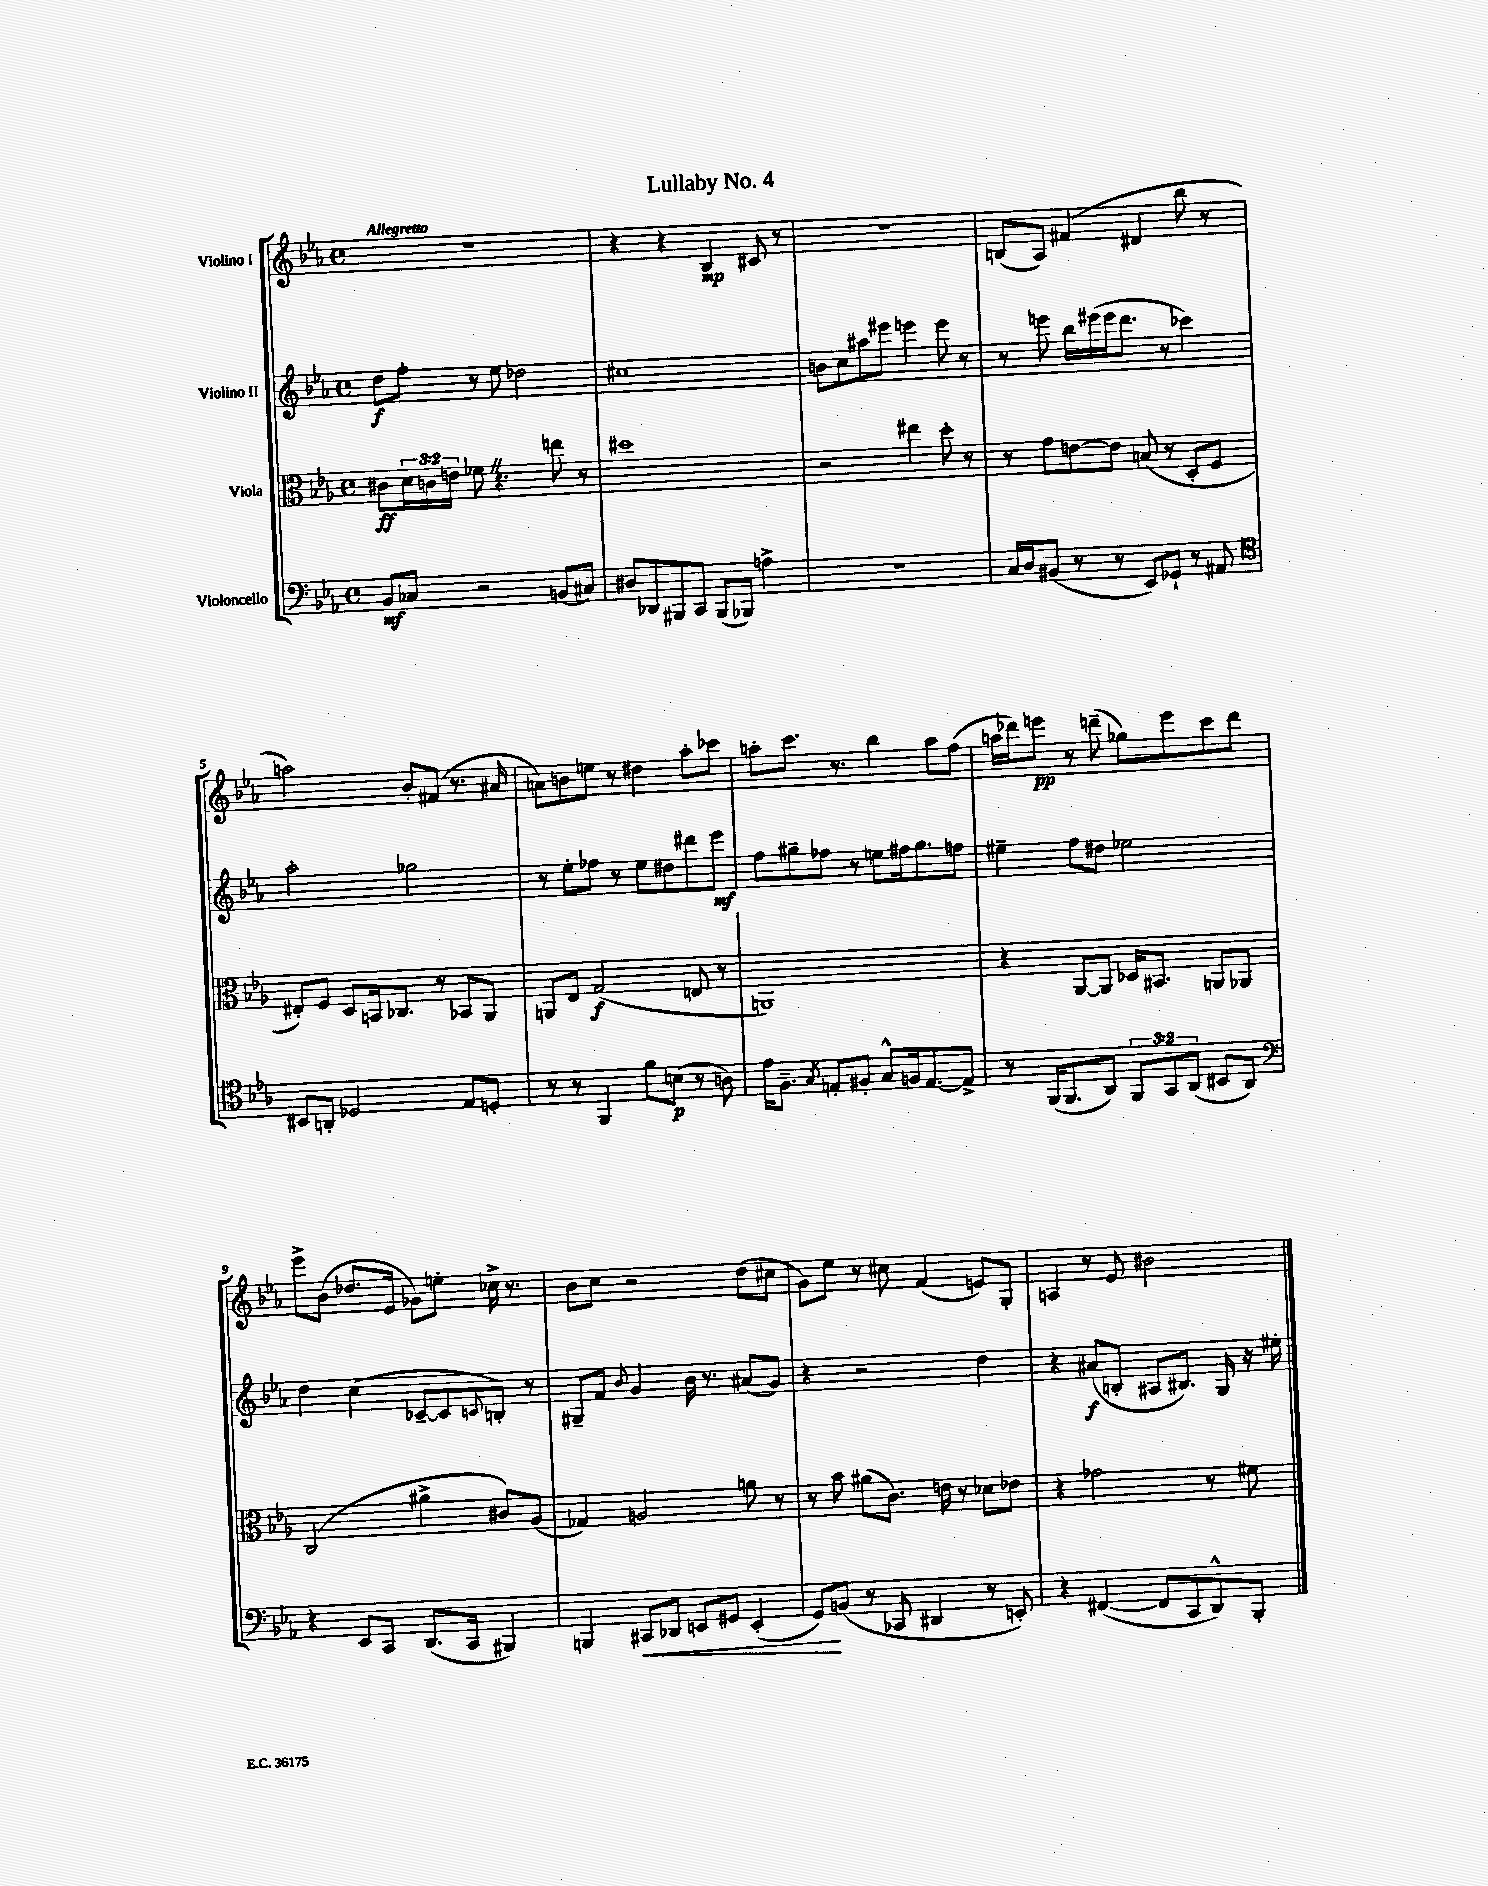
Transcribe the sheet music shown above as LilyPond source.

\header { title = "Lullaby No. 4" }
<<
\new StaffGroup <<
\new Staff = "s0" \with { instrumentName = "Violino I" } {
    \clef treble \key ees \major \defaultTimeSignature \time 4/4 \tempo "Allegretto"
    R1 |
    r4 r4 bes4\mp cis'8 r8 |
    R1 |
    b8( aes8) fis'4( dis'4 bes''8 r8 |
    a''2) bes'8-. fis'8( r8. ais'16 |
    a'8) b'8 e''8 r8 dis''4 aes''8-. ces'''8 |
    a''8-. c'''8. r8. bes''4 a''8 f''8( |
    a''16 des'''16) e'''8\pp r8 d'''8--( ges''8) e'''8 c'''8 d'''8 |
    ees'''8-> bes'8( des''8. ees'16 ges'8) e''8-. ces''16-> r8. |
    bes'8 c''8 r2 d''8( cis''8 |
    g'8) ees''8 r8 cis''8 f'4( e'8) g8-. |
    a4 r8 ees'8 bis'2 \bar "|." |
}
\new Staff = "s1" \with { instrumentName = "Violino II" } {
    \clef treble \key ees \major \defaultTimeSignature \time 4/4
    d''8\f f''8-. r8 ees''8 des''2 |
    cis''1 |
    b'8 c''8 ais''8 eis'''8 e'''4 e'''8 r8 |
    r8 e'''8 bes''16 eis'''16( eis'''16 d'''8. r8 ces'''4) |
    aes''2-. ges''2 |
    r8 ees''8-. fes''8 r8 ees''8 dis''8 dis'''8 ees'''8\mf |
    f''8 gis''8-- fes''8 r8 e''8 fis''16 gis''8. f''8 |
    eis''4-- f''8 dis''8 ees''2 |
    d''4 c''4( ces'8~-- ces'8 \appoggiatura { c'8 } b8-.) r8 |
    gis8-- f'8 \appoggiatura { bes'8 } g'4 bes'16 r8. ais'8( g'8) |
    r4 r2 d''4 |
    r4 ais'8\f( b8-. ais8 bis8.) g16 r16 eis''16-. \bar "|." |
}
\new Staff = "s2" \with { instrumentName = "Viola" } {
    \clef alto \key ees \major \defaultTimeSignature \time 4/4 \override Staff.TupletNumber.text = #tuplet-number::calc-fraction-text
    cis'8\ff \tuplet 3/2 { d'16 c'16 e'16 } fes'8 \once \override BreathingSign.text = \markup { \musicglyph "scripts.caesura.straight" } \breathe r4. e''8 r8 |
    dis''1 |
    r2 eis''4 d''8-. r8 |
    r8 g'8 e'8~ e'8 b8( r8 d8-. f8 |
    eis8-.) f8 d8 b,16 ces8. r8 bes,8 aes,8 |
    a,8 ees8 g2\f( e8 r8 |
    a,1) |
    r4 aes,8~ aes,8 des16 bis,8. a,8 aes,8 |
    c2( ais'4-> cis'8) aes8( |
    ges4) a2 a'8 r8 |
    r8 bes'8 ais'8( c'8.) e'16 r8 des'8 ees'8 |
    r4 ges'2 r8 fis'8 \bar "|." |
}
\new Staff = "s3" \with { instrumentName = "Violoncello" } {
    \clef bass \key ees \major \defaultTimeSignature \time 4/4 \override Staff.TupletNumber.text = #tuplet-number::calc-fraction-text
    bes,8\mf ces8 r2 b,8( cis8) |
    dis8 des,8 bis,,8 c,8 bis,,8( bes,,8) a4-> |
    R1 |
    c16 d16 bis,8( r8 r8 ees,8) ges,8-! r8 ais,8 |
    \clef tenor bis,8 a,8-. des2 ees8 d8-. |
    r8 r8 f,4 f'8 b8\p( r8 a8) |
    ees'16 f8.-- \acciaccatura { g8 } e8-. fis8-. g8-^ f16 e8.~ e8-> |
    r8 f,16( f,8. aes,8) \tuplet 3/2 { f,8 g,8 aes,8( } bis,8 aes,8) |
    \clef bass r4 ees,8 c,8 d,8.( c,16 bis,,4) |
    b,,4 cis,8\< des,8 e,8 gis,8 e,4-.( |
    g,8\!) b,8( r8 ces,8 dis,4 r8 e,8-.) |
    r4 fis,4~( fis,8 c,8 d,8-^) bes,,8-. \bar "|." |
}
>>
>>
